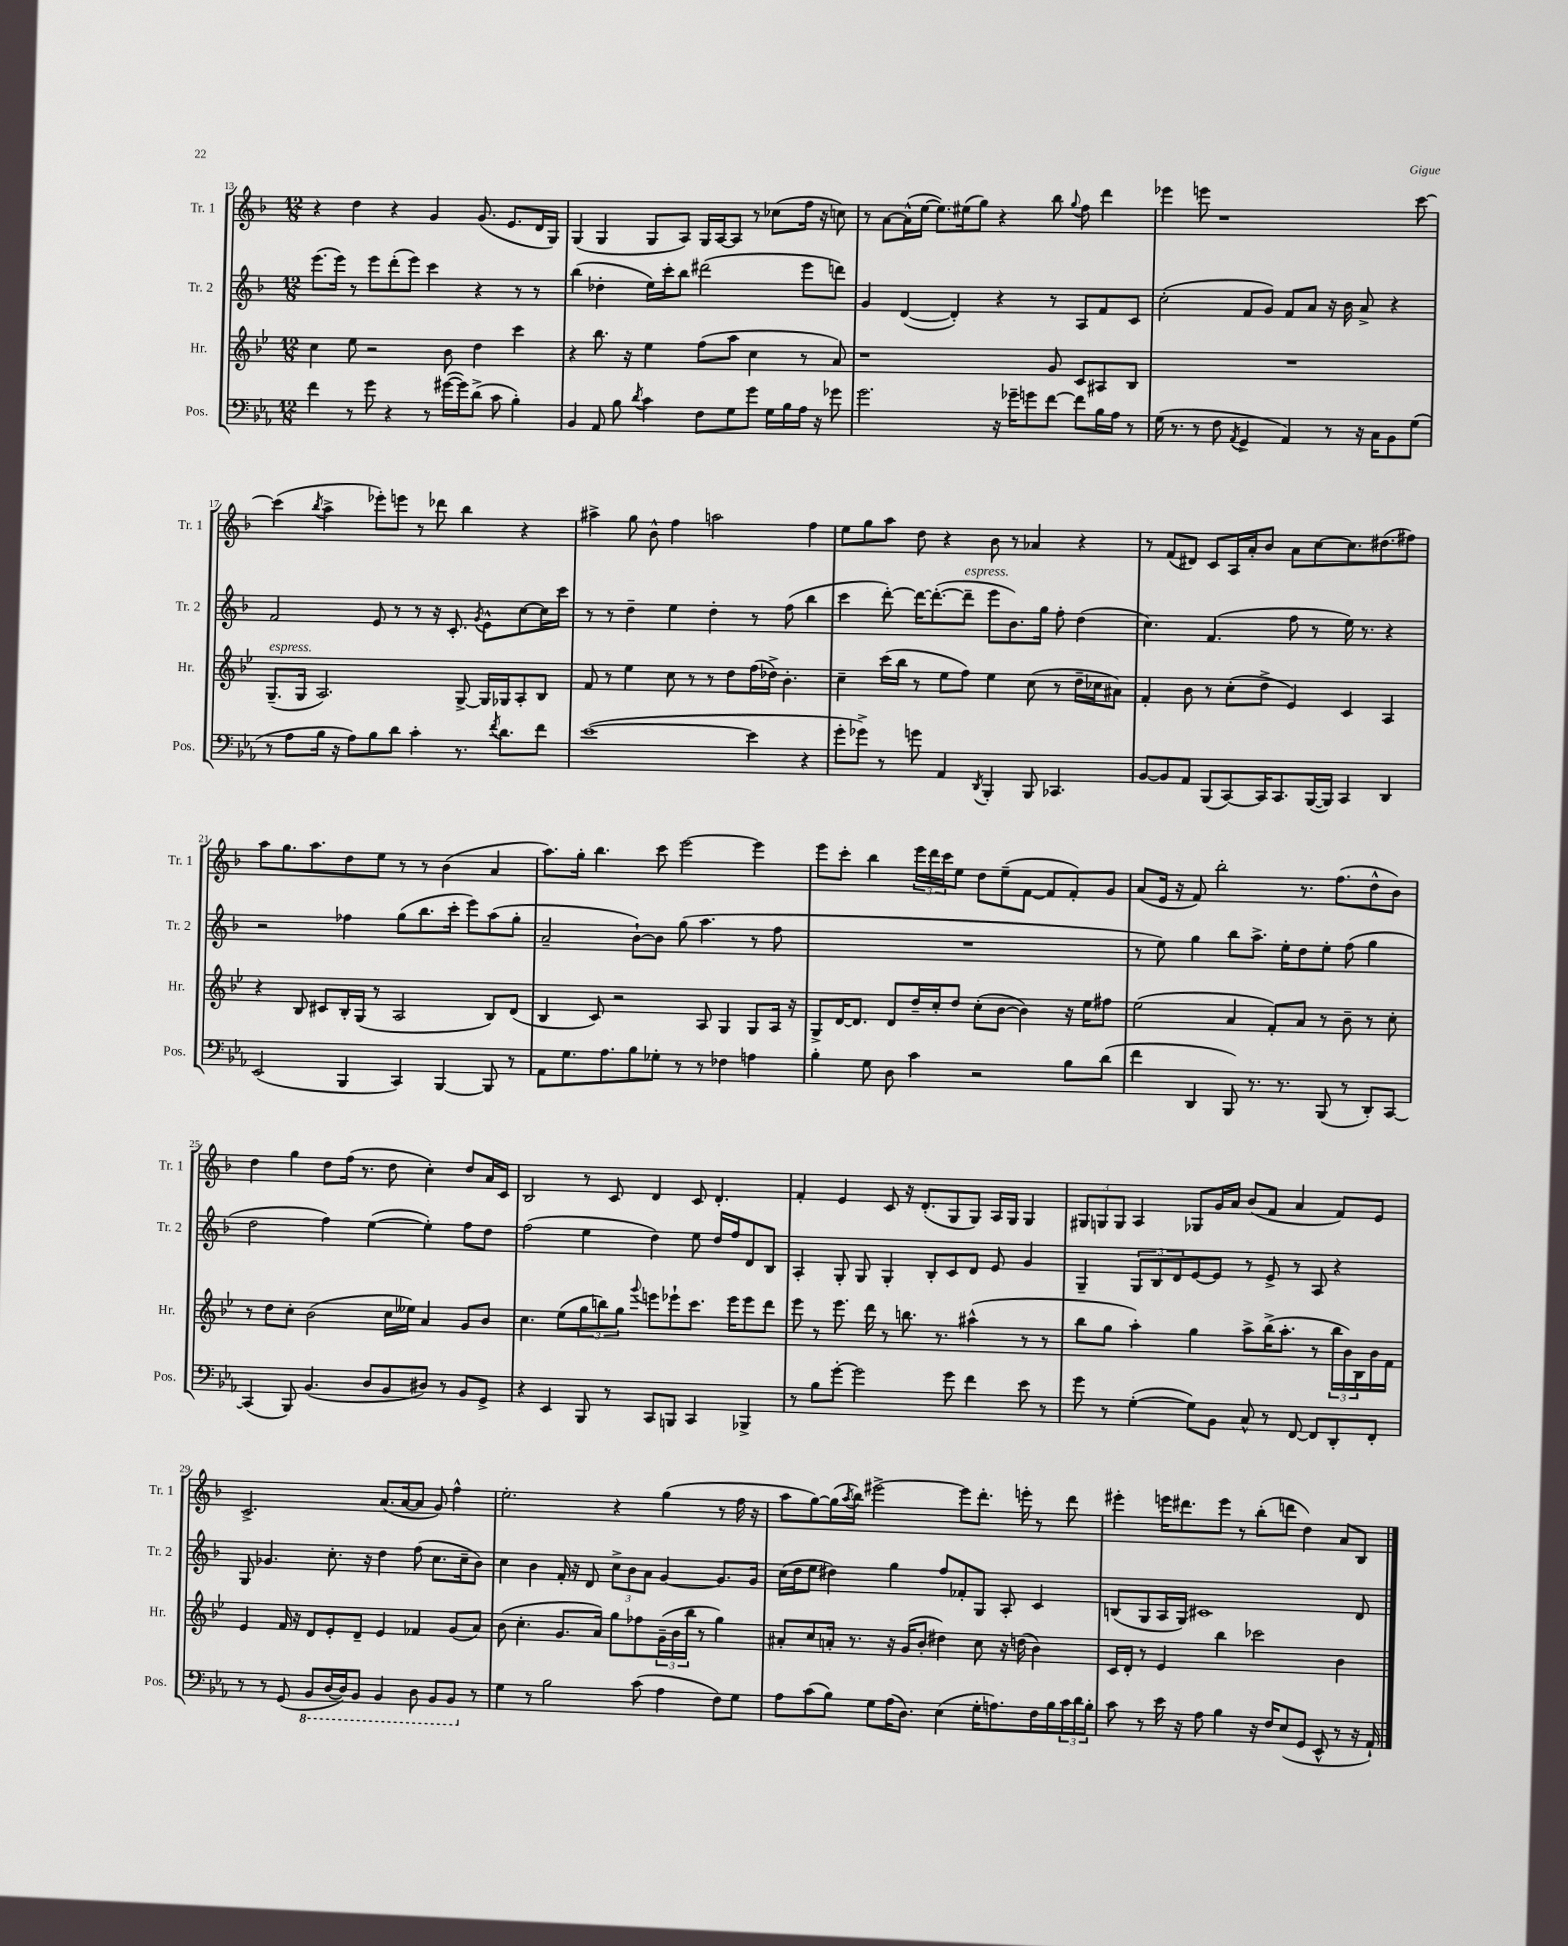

**kern	**kern	**kern	**kern
*staff4	*staff3	*staff2	*staff1
*clefF4	*clefG2	*clefG2	*clefG2
*k[b-e-a-]	*k[b-e-]	*k[b-]	*k[b-]
*M12/8	*M12/8	*M12/8	*M12/8
4f	4cc	(8.eee	4r
.	.	16eee)	.
8r	8ee-	8r	4dd
8g	2r	8eee	.
4r	.	(8ddd'	4r
.	.	8eee)	.
8r	.	4ccc	4g
([16g#	8b-	.	.
16g#])	.	.	.
(8d^	4dd	4r	(8.g
8c	.	.	.
.	.	.	8.e
4B-')	4ccc	8r	.
.	.	8r	16d
.	.	.	16G)
=	=	=	=
4BB-	4r	(4bb-	(4G
8AA-	8.bb-	4dd-'	4G
8B-	.	.	.
.	16r	.	.
8qd	.	.	.
4c	4ee-	16ee)	8G
.	.	16ccc'	.
.	.	8bb-	8A)
8F	(8ff	(2ddd#	16G
.	.	.	[16A
8G	8aa	.	8A]
8g	4cc	.	8r
16G	.	.	(8cc-
16B-	.	.	.
16A-	8r	8eee	16ff
16r	.	.	16r
8g-	8a)	8ddd)	8cc)
=	=	=	=
2.g	1r	4g	8r
.	.	.	[8a
.	.	([4d	(16a^^]
.	.	.	[16ee
.	.	.	8.ee])
.	.	4d'])	.
.	.	.	(16ee#
.	.	.	8gg)
16r	.	4r	4r
16g-~	.	.	.
8g	.	.	.
[8f	8g	8r	8bb-
.	.	.	8qqgg
8f]	8c	8A	8ff
16B-	8A#	8f	4ddd
16A-	.	.	.
8r	8B-	8c	.
=	=	=	=
(16G	1.r	(2cc'	4eee-
8.r	.	.	.
8r	.	.	8eee
8F	.	.	1r
8qAA-	.	.	.
4GG^	.	8f	.
.	.	8g)	.
4AA-)	.	8f	.
.	.	8a	.
8r	.	16r	.
.	.	16b-	.
16r	.	8a^	.
16C	.	.	.
8BB-	.	4r	.
(8G	.	.	[8ccc
=	=	=	=
8r	(8.G~	2f	(4ccc]
8A-	.	.	.
.	16G	.	.
.	.	.	8qbb-
16B-	2.A)	.	4aa^
16r	.	.	.
8A-)	.	.	.
8B-	.	8e	8eee-')
8d	.	8r	8eee
4c'	.	8r	8r
.	.	16r	8ddd-
.	.	8.c'	.
8.r	[8G^	.	4bb-
.	.	8qg	.
.	16G]	8e^^	.
8qf	.	.	.
8.d	16G-	.	.
.	8A'	[8cc	4r
8f	8B-	16cc]	.
.	.	16ccc	.
=	=	=	=
([1e-	8f	8r	4aa#^
.	8r	8r	.
.	4ee-	4dd~	8gg
.	.	.	8b-^^
.	8cc	4ee	4ff
.	8r	.	.
.	8r	4dd'	2aa
.	8dd	.	.
4e-]	(16ff	8r	.
.	16dd-^)	.	.
.	4.b-'	(8ff	.
4r	.	4bb-	4ff
=	=	=	=
8g'	4cc~	4ccc	8ee
8g-^)	.	.	8gg
8r	(16ccc	[8ddd')	8aa
.	16bb-	.	.
8g	8r	16ddd_	8dd
.	.	(8.ddd'_	.
4AA-	8ee-	.	4r
.	8ff)	8ddd~]	.
8qDD	.	.	.
4BBB-'	4ee-	8eee	8b-
.	.	8.b-)	8r
8BBB-	(8cc	.	4a-
.	.	16gg	.
4.CC-	8r	8ff'	.
.	16dd~	(4dd	4r
.	16cc-	.	.
.	8a#)	.	.
=	=	=	=
[8BB-	4f'	4.cc)	8r
8BB-]	.	.	(8f
8AA-	8b-	.	8d#)
(8BBB-	8r	(4.f	8c
[8CC)	(8cc'	.	16A
.	.	.	16a'
16CC]	8dd^	.	8b-
8.CC	.	.	.
.	4e-)	8ff	8a
([16BBB-	.	8r	[8cc
16BBB-])	.	.	.
4CC	4c	16ee)	8.cc]
.	.	8.r	.
.	.	.	(8.dd#
4DD	4A	4r	.
.	.	.	8ff#)
=	=	=	=
(2EE-	4r	2r	8aa
.	.	.	8.gg
.	8B-	.	.
.	.	.	8.aa
.	8c#	.	.
4BBB-	16B-'	4ff-	8dd
.	(16G	.	.
.	8r	.	8ee
4CC)	2A	(8gg	8r
.	.	8.bb-	8r
[4BBB-	.	.	(4b-
.	.	16ccc'	.
.	.	8eee)	.
8BBB-]	8B-)	(8aa	4a
8r	(8d	8gg'	.
=	=	=	=
8AA-	4B-	2a~	8.aa)
8.G	.	.	.
.	.	.	16gg'
.	8c)	.	4.bb-
8.A-	.	.	.
.	2r	.	.
8B-	.	[8b-`)	.
8G-'	.	8b-]	8ccc
8r	.	(8gg	[2eee
8r	8A	4.aa	.
4F-	4G	.	.
4A	8G	8r	4eee]
.	16A	8ff	.
.	16r	.	.
=	=	=	=
4B-'	8G^	1.r	8eee
.	[16d	.	8ccc'
.	8.d]	.	.
8G	.	.	4bb-
8D	8d	.	.
4c	16dd~	.	24eee
.	.	.	24ddd
.	16cc'	.	.
.	.	.	24ccc
.	8dd	.	8ee
2r	(8cc'	.	8dd
.	[8b-	.	(8ee~
.	4b-])	.	[8f
.	.	.	8f]
8B-	16r	.	8f')
.	16ee-	.	.
(8d	8ff#	.	8g
=	=	=	=
4f	(2ee-	8r	(8a
.	.	8ee)	16e
.	.	.	16r
4DD	.	4gg	8f)
.	.	.	2bb-'
8BBB-)	4a	8bb-	.
8.r	.	8.aa^	.
.	8f')	.	.
8.r	.	16ee'	.
.	8a	8dd	8.r
(8BBB-	8r	8ee'	.
.	.	.	(8.ff
8r	8b-~	(8ff	.
8DD')	8r	4gg	8dd^^
[8CC	8cc'	.	8b-)
=	=	=	=
(4CC]	8r	2dd	4dd
.	8dd	.	.
8BBB-)	8cc'	.	4gg
(4.BB-	(2b-	.	.
.	.	4ff)	8dd
.	.	.	(16ff
.	.	.	8.r
8D	.	([4ee	.
8BB-	16cc	.	8dd
.	16ee--)	.	.
8D#)	4a	4ee'])	4cc')
8r	.	.	.
8BB-	8g	8ff	8dd
8GG^	8b-	8dd	16a
.	.	.	16c
=	=	=	=
4r	4.cc	(2ff	2B-
4EE-	.	.	.
.	(8ee-	.	.
8BBB-	12gg	4ee	8r
.	12bb)	.	.
8r	.	.	8c
.	12gg	.	.
.	8qqggg	.	.
8CC	8eee	4dd)	4d
8BBB	8eee-`	.	.
4CC	8.ccc	8ee	8c
.	.	16dd	4.d'
.	16eee-	16ff	.
4BBB-^	8eee-	8d	.
.	8ddd	8B-	.
=	=	=	=
8r	8eee-	4A'	4f'
8B-	8r	.	.
[8g'	8.eee-	8G'	4e
2g]	.	8G	.
.	16ddd	.	.
.	8r	4G'	8c
.	8.bb	.	16r
.	.	.	(8.d'
.	.	8B-'	.
.	8.r	.	.
8g	.	8c	8G
4f	(4aa#^^	8d	8G)
.	.	8e	16A
.	.	.	16G
8e-	8r	4g	4G
8r	8r	.	.
=	=	=	=
8g	8bb-	4G~	12G#
.	.	.	12G
8r	8gg	.	.
.	.	.	12G
([4G'	4aa')	12G	4A
.	.	12B-	.
.	.	12d	.
8G])	4gg	[8e	8G-
8BB-	.	8e]	16g
.	.	.	16a
8C^^	8aa^	8r	(8b-
8r	(16bb-^	8e^	8f
.	8.aa'	.	.
[8FF	.	8r	4a
8FF]	8r	8A	.
8DD'	24bb-	4r	8f)
.	24b-)	.	.
.	24B-	.	.
8FF'	16b-	.	8e
.	16f	.	.
=	=	=	=
8r	4e-	8G	2.c^
8r	.	4.g-	.
(8GG	16f	.	.
.	16r	.	.
8BBB-	8d	.	.
[16DD	8e-'	8.cc'	.
16DD])	.	.	.
8BBB-	8d~	.	.
.	.	16r	.
4BBB-	4e-	4dd	(8.a
.	.	.	[16a
8DD	4f-	(8ff	8a]
8BBB-	.	8.cc	8g)
8BBB-	(8g	.	4ff^^
.	.	16cc~	.
8r	8a)	8b-)	.
=	=	=	=
4G	(8b-	4cc	2.ee'
.	4.cc'	.	.
8r	.	4b-	.
2B-	.	.	.
.	8.g	16f'	.
.	.	16r	.
.	.	8d	.
.	16a)	.	.
.	8gg	12cc^	4r
.	.	12b-	.
(8c	8ff-	.	.
.	.	12a	.
4A-	(24g~	[4g	(4gg
.	24b-	.	.
.	24bb-	.	.
.	8r	.	.
8F)	4gg)	8.g]	8r
8G	.	.	16ff
.	.	16g	16r
=	=	=	=
8A-	8a#'	(16cc	8aa
.	.	16dd	.
(8c	8cc	8ee	[8gg)
8B-)	16a'	4dd#)	(16gg]
.	.	.	8qaa
.	8.r	.	16bb-)
8G	.	.	[2eee#^
(16A-	16r	4gg	.
8.D)	(16g	.	.
.	8b-'	.	.
(4E-	4dd#)	8ff	.
.	.	8f-'	8eee#]
16G'	8cc	8G	8.ddd'
8.A)	.	.	.
.	16r	8A'	.
.	(16dd	.	16eee'
16F	4b-)	4c	8r
16B-	.	.	.
24c	.	.	8ddd
24d	.	.	.
24B-'	.	.	.
=	=	=	=
8c	16c	(8B	4eee#'
.	16d'	.	.
8r	8r	8G	.
16e-	4e-	16A	16eee
16r	.	16G)	8.ddd#
8A-	.	1c#	.
4B-	4bb-	.	8eee
.	.	.	8r
16r	2ccc-	.	(8bb-'
16F	.	.	.
(8E-	.	.	8ddd
8GG	.	.	4dd)
8EE-^^	.	.	.
8r	4b-	.	8a
16r	.	8d	8B-
16AA-`)	.	.	.
==	==	==	==
*-	*-	*-	*-
